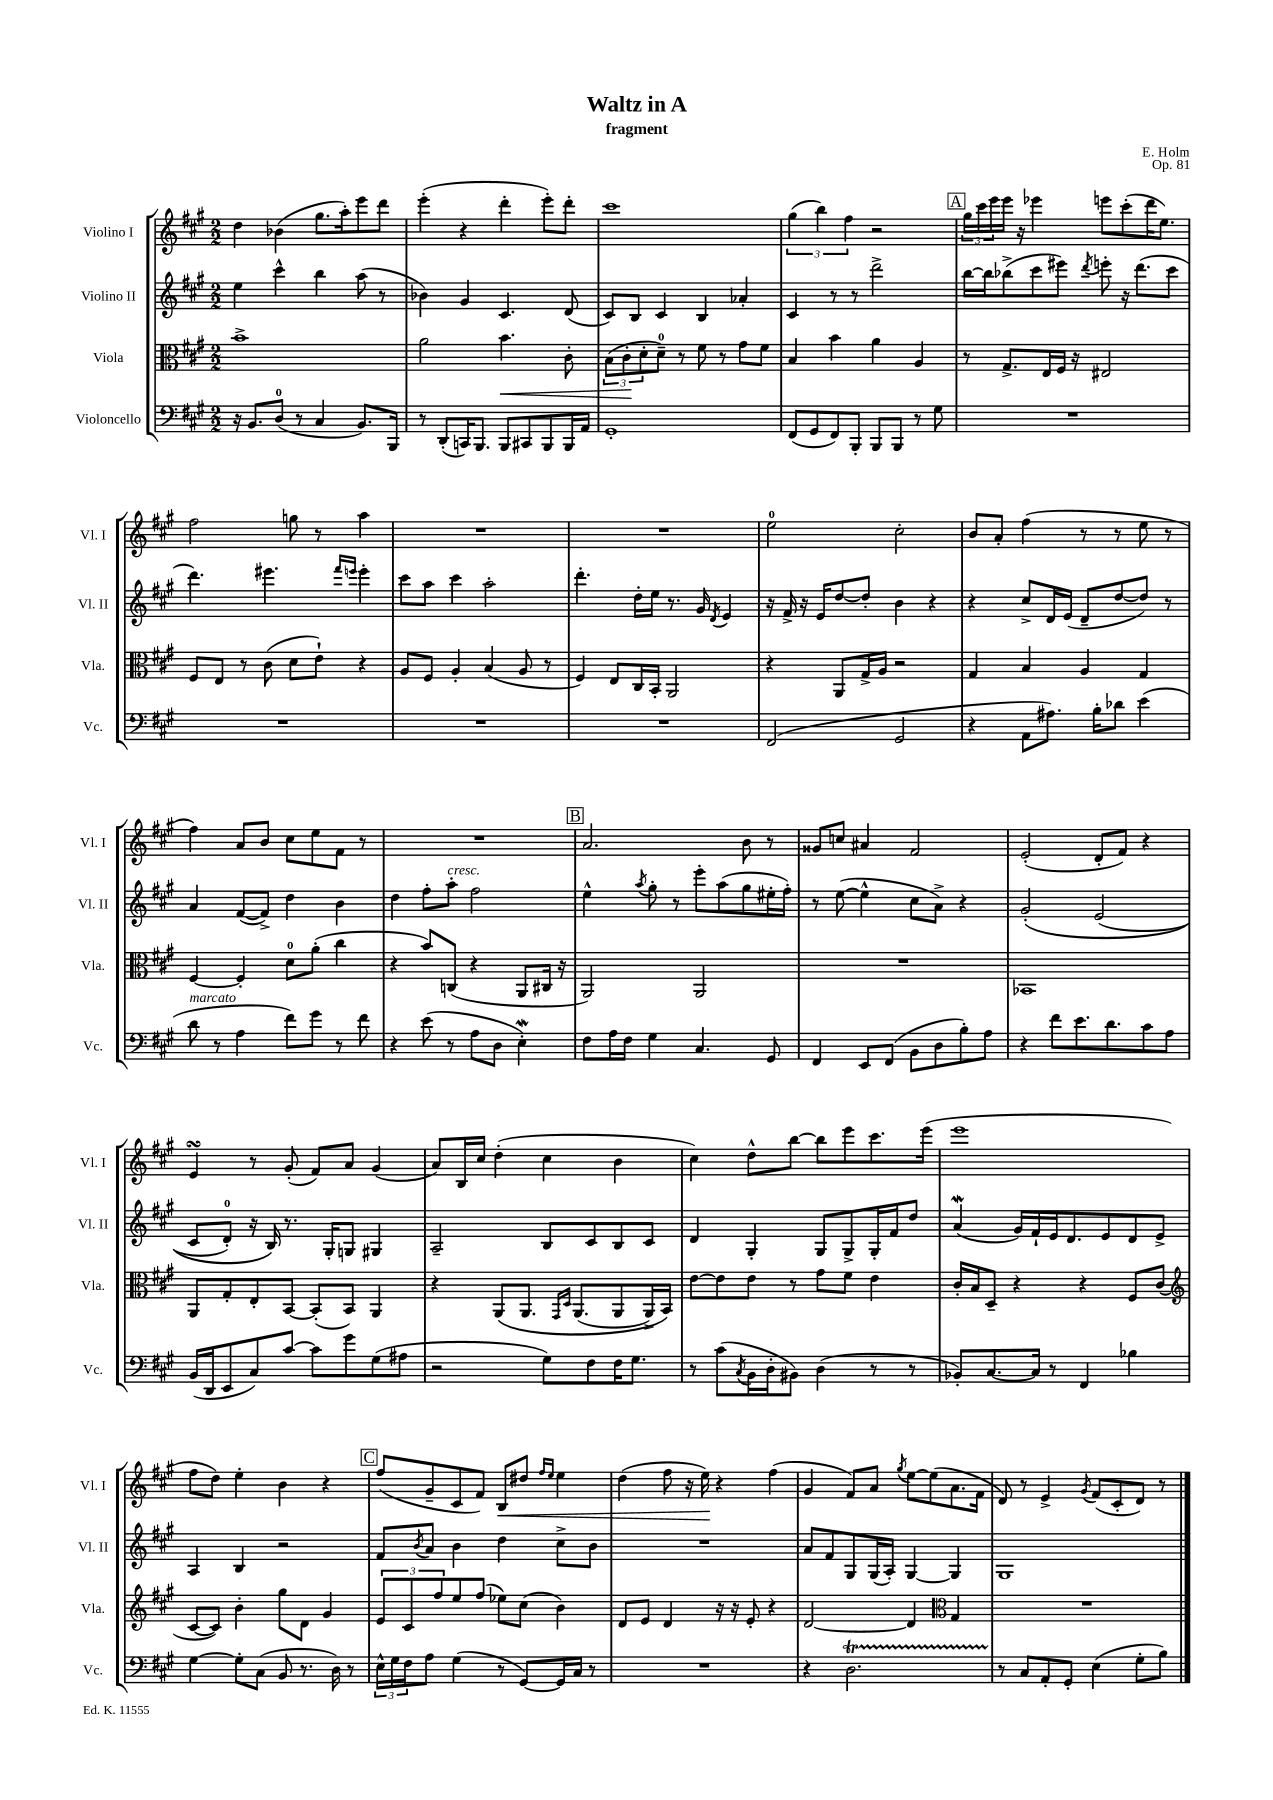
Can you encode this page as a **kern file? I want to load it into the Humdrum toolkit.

**kern	**kern	**dynam	**kern	**kern	**dynam
*part4	*part3	*part3	*part2	*part1	*part1
*staff4	*staff3	*staff3	*staff2	*staff1	*staff1
*I"Violoncello	*I"Viola	*	*I"Violino II	*I"Violino I	*
*I'Vc.	*I'Vla.	*	*I'Vl. II	*I'Vl. I	*
*clefF4	*clefC3	*	*clefG2	*clefG2	*
*k[f#c#g#]	*k[f#c#g#]	*	*k[f#c#g#]	*k[f#c#g#]	*
*M2/2	*M2/2	*	*M2/2	*M2/2	*
=1	=1	=1	=1	=1	=1
16r	1b^	.	4ee\	4dd\	.
8.BB/L	.	.	.	.	.
(8D/J	.	.	4ccc#^^\	(4b-X\	.
8r	.	.	.	.	.
4C#/	.	.	4bb\	8.gg#\L	.
.	.	.	.	16aa'\k)	.
8.BB/L)	.	.	(8aa\	8eee\	.
.	.	.	8r	8ddd\J	.
16BBB/Jk	.	.	.	.	.
=2	=2	=2	=2	=2	=2
8r	2a\	.	4b-X\)	(4eee'\	.
(8DD'/L	.	.	.	.	.
16CCn/K)	.	.	4g#/	4r	.
8.BBB/J	.	.	.	.	.
!	!	!LO:HP:b	!	!	!
8BBB/L	4.b\	<	4.c#/	4ddd'\	.
8CC#X/	.	.	.	.	.
8BBB/	.	.	.	8eee'\L)	.
16BBB/L	8c#'\	.	(8d/	8ddd'\J	.
16AA/JJ	.	.	.	.	.
=3	=3	=3	=3	=3	=3
1GG#'	(12B\L	.	8c#/L)	1ccc#	.
.	12c#'\	.	.	.	.
.	.	.	8B/J	.	.
.	12d'\	[	.	.	.
.	8d~\J)	.	4c#/	.	.
.	8r	.	.	.	.
.	8f#\	.	4B/	.	.
.	8r	.	.	.	.
.	8g#\L	.	4a-X'/	.	.
.	8f#\J	.	.	.	.
=4	=4	=4	=4	=4	=4
(8FF#/L	4B/	.	4c#/	(6gg#\	.
8GG#/	.	.	.	.	.
.	.	.	.	6bb\)	.
8FF#/)	4b\	.	8r	.	.
.	.	.	.	6ff#\	.
8BBB'/J	.	.	8r	.	.
8BBB/L	4a\	.	2ddd^\	2r	.
8BBB/J	.	.	.	.	.
8r	4A/	.	.	.	.
8G#\	.	.	.	.	.
!!LO:REH:place=s1:t=A
=5	=5	=5	=5	=5	=5
1r	8r	.	[16bb\LL	24gg#\LL	.
.	.	.	.	24ccc#\	.
.	.	.	16bb\J]	.	.
.	.	.	.	24eee\	.
.	8.G#^/L	.	(8bb-X^\	16eee\JJ	.
.	.	.	.	16r	.
.	.	.	8ccc#\	4eee-X\	.
.	16E/L	.	.	.	.
.	16F#/JJ	.	8eee#X\J)	.	.
.	16r	.	.	.	.
.	.	.	8qddd/	.	.
.	2E#X/	.	8eeen'\	8eeen\L	.
.	.	.	16r	(8ccc#'\	.
.	.	.	(8.ddd\L	.	.
.	.	.	.	16ddd\K	.
.	.	.	.	8.ee\J)	.
.	.	.	8ccc#\J	.	.
!!LO:LB:g=z
=6	=6	=6	=6	=6	=6
1r	8F#/L	.	4.ddd\)	2ff#\	.
.	8E/J	.	.	.	.
.	8r	.	.	.	.
.	(8c#\	.	4.eee#X\	.	.
.	8d\L	.	.	8ggn\	.
.	8e`\J)	.	.	8r	.
.	.	.	16qqfff#/LL	.	.
.	.	.	16qqeeen/JJ	.	.
.	4r	.	4eee'\	4aa\	.
=7	=7	=7	=7	=7	=7
1r	8A/L	.	8ccc#\L	1r	.
.	8F#/J	.	8aa\J	.	.
.	4A'/	.	4ccc#\	.	.
.	(4B/	.	2aa'\	.	.
.	8A/	.	.	.	.
.	8r	.	.	.	.
=8	=8	=8	=8	=8	=8
1r	4F#/)	.	4.ddd'\	1r	.
.	8E/L	.	.	.	.
.	16C#/L	.	16dd'\LL	.	.
.	16BB'/JJ	.	16ee\JJ	.	.
.	2AA/	.	8.r	.	.
.	.	.	16g#/	.	.
.	.	.	8qd/	.	.
.	.	.	4e/	.	.
=9	=9	=9	=9	=9	=9
(2FF#/	4r	.	16r	2ee\	.
.	.	.	16f#^/	.	.
.	.	.	16r	.	.
.	.	.	16e/KL	.	.
.	8AA/L	.	[8dd/	.	.
.	16G#^/L	.	8dd'/J]	.	.
.	16A/JJ	.	.	.	.
2GG#/	2r	.	4b\	2cc#'\	.
.	.	.	4r	.	.
=10	=10	=10	=10	=10	=10
4r	4G#/	.	4r	8b/L	.
.	.	.	.	8a'/J	.
8AA\L	4B/	.	8cc#^/L	(4ff#\	.
8.A#X\J)	.	.	16d/L	.	.
.	.	.	(16e/JJ	.	.
.	4A/	.	8d~/L	8r	.
16B'\KL	.	.	.	.	.
8d-X\J	.	.	[8dd/	8r	.
(4e\	4G#/	.	8dd/J])	8ee\	.
.	.	.	8r	8r	.
!!LO:LB:g=z
=11	=11	=11	=11	=11	=11
!LO:TX:a:i:t=marcato	!	!	!	!	!
8d\	[4F#/	.	4a/	4ff#\)	.
8r	.	.	.	.	.
4A\	4F#'/]	.	([8f#/L	8a/L	.
.	.	.	8f#^/J])	8b/J	.
8f#\L)	8d\L	.	4dd\	8cc#\L	.
8g#\J	(8a'\J	.	.	8ee\	.
8r	4cc#\	.	4b\	8f#\J	.
8f#\	.	.	.	8r	.
=12	=12	=12	=12	=12	=12
4r	4r	.	4dd\	1r	.
(8e\	8b/L)	.	8ff#'\L	.	.
!	!	!	!LO:TX:a:i:t=cresc.	!	!
8r	(8Cn/J	.	8aa'\J	.	.
8A\L	4r	.	2ff#\	.	.
8D\J	.	.	.	.	.
4EW'\)	8AA/L	.	.	.	.
.	16C#X/Jk	.	.	.	.
.	16r	.	.	.	.
!!LO:REH:place=s1:t=B
=13	=13	=13	=13	=13	=13
8F#\L	2AA/)	.	4ee^^\	2.a/	.
16A\L	.	.	.	.	.
16F#\JJ	.	.	.	.	.
.	.	.	8qaa/	.	.
4G#\	.	.	8gg#'\	.	.
.	.	.	8r	.	.
4.C#/	2AA/	.	8eee'\L	.	.
.	.	.	(8aa\	.	.
.	.	.	8gg#\	8b\	.
8GG#/	.	.	16ee#X'\L	8r	.
.	.	.	16ff#'\JJ)	.	.
=14	=14	=14	=14	=14	=14
4FF#/	1r	.	8r	8g##X/L	.
.	.	.	([8ee\	8ccn/J	.
8EE/L	.	.	4ee^^\]	4a#X/	.
(8FF#/J	.	.	.	.	.
8BB\L	.	.	8cc#\L	2f#/	.
8D\	.	.	8a^\J)	.	.
8B'\)	.	.	4r	.	.
8A\J	.	.	.	.	.
=15	=15	=15	=15	=15	=15
4r	1BB-X	.	(2g#'/	(2e'/	.
8f#\L	.	.	.	.	.
8.e\	.	.	.	.	.
.	.	.	(2e/	8d'/L	.
8.d\	.	.	.	.	.
.	.	.	.	8f#/J)	.
8c#\	.	.	.	4r	.
8A\J	.	.	.	.	.
!!LO:LB:g=z
=16	=16	=16	=16	=16	=16
(16BB/LL	8AA/L	.	8c#/L	4esSSS/	.
16DD/J	.	.	.	.	.
8EE/	8G#'/	.	8d'/J)	.	.
8C#/)	8E'/	.	16r	8r	.
.	.	.	16B/)	.	.
[8c#/J	[8BB/J	.	8.r	(8g#'/	.
8c#\L]	(8BB'/L]	.	.	8f#/L)	.
.	.	.	16G#'/KL	.	.
8g#\	8BB/J)	.	8Gn/J	8a/J	.
(8G#\	4AA/	.	4G#X/	(4g#/	.
8A#X\J	.	.	.	.	.
=17	=17	=17	=17	=17	=17
2r	4r	.	2A~/	8a/L)	.
.	.	.	.	16B/L	.
.	.	.	.	16cc#/JJ	.
.	(8AA/L	.	.	(4dd'\	.
.	8.AA/J	.	.	.	.
8G#\L)	.	.	8B/L	4cc#\	.
.	16qqGG#/LL	.	.	.	.
.	16qqD/JJ	.	.	.	.
.	(8.AA/L	.	.	.	.
8F#\	.	.	8c#/	.	.
16F#\K	8AA/	.	8B/	4b\	.
8.G#\J	.	.	.	.	.
.	16AA^/L)	.	8c#/J	.	.
.	16BB/JJ)	.	.	.	.
=18	=18	=18	=18	=18	=18
8r	[8e\L	.	4d/	4cc#\)	.
(8c#\L	8e\]	.	.	.	.
8qC#/	.	.	.	.	.
16BB\L	8e\J	.	4G#'/	8dd^^\L	.
16D'\J	.	.	.	.	.
8BB#X\J)	8r	.	.	[8bb\J	.
(4D\	8g#\L	.	8G#/L	8bb\L]	.
.	8f#\J	.	8G#^/	8eee\	.
8r	4e\	.	16G#'/L	8.ccc#\	.
.	.	.	16f#/J	.	.
8r	.	.	8dd/J	.	.
.	.	.	.	(16eee\Jk	.
=19	=19	=19	=19	=19	=19
8BB-X'/L)	16c#'/LL	.	(4aw/	1eee	.
.	16B/J	.	.	.	.
[8.C#/	8D~/J	.	.	.	.
.	4r	.	16g#/LL)	.	.
16C#/Jk]	.	.	16f#`/	.	.
8r	.	.	16e/J	.	.
.	.	.	8.d/	.	.
4FF#/	4r	.	.	.	.
.	.	.	8e/	.	.
4B-X\	8F#/L	.	8d/	.	.
.	(8c#/J	.	8e^/J	.	.
!!LO:LB:g=z
=20	=20	=20	=20	=20	=20
*	*clefG2	*	*	*	*
[4G#\	[8c#/L	.	4A/	8ff#\L	.
.	8c#/J])	.	.	8dd\J)	.
8G#'\L]	4b'\	.	4B/	4ee'\	.
(8C#\J	.	.	.	.	.
8BB/	8gg#\L	.	2r	4b\	.
8.r	8d\J	.	.	.	.
.	4g#/	.	.	4r	.
16D\)	.	.	.	.	.
8r	.	.	.	.	.
!!LO:REH:place=s1:t=C
=21	=21	=21	=21	=21	=21
24E^^\LL	12e/L	.	8f#/L	(8ff#/L	.
24G#\	.	.	.	.	.
24F#\J	12c#/	.	.	.	.
.	.	.	8qb/	.	.
8A\J	.	.	8a/J	8g#~/	.
.	12ff#/	.	.	.	.
(4G#\	8ee/	.	4b\	8c#/	.
.	(8ff#/J	.	.	8f#/J)	.
!	!	!	!	!	!LO:HP:b
8r	8ee-X\L)	.	4dd\	8B/L	<
[8GG#/L)	(8cc#\J	.	.	8dd#X/J	.
.	.	.	.	16qqff#/LL	.
.	.	.	.	16qqee/JJ	.
16GG#/L]	4b\)	.	8cc#^\L	4ee\	.
16C#/JJ	.	.	.	.	.
8r	.	.	8b\J	.	.
=22	=22	=22	=22	=22	=22
1r	8d/L	.	1r	(4dd\	.
.	8e/J	.	.	.	.
.	4d/	.	.	8ff#\	.
.	.	.	.	16r	.
.	.	.	.	16ee\)	.
.	16r	.	.	4r	[
.	16r	.	.	.	.
.	8e'/	.	.	.	.
.	4r	.	.	(4ff#\	.
=23	=23	=23	=23	=23	=23
4r	[2d/	.	8a/L	4g#/	.
.	.	.	8f#/	.	.
2.DT\	.	.	8G#/	8f#/L)	.
.	.	.	(16G#/L	8a/J	.
.	.	.	16A'/JJ)	.	.
.	.	.	.	8qgg#/	.
.	4d/]	.	[4G#/	[8ee\L	.
.	.	.	.	(8ee\]	.
*	*clefC3	*	*	*	*
.	4G#/	.	4G#/]	8.a\	.
.	.	.	.	16f#\Jk	.
=24	=24	=24	=24	=24	=24
8r	1r	.	1G#	8d/)	.
8C#/L	.	.	.	8r	.
8AA'/	.	.	.	4e^/	.
8GG#'/J	.	.	.	.	.
.	.	.	.	8qg#/	.
(4E\	.	.	.	(8f#/L	.
.	.	.	.	8c#'/	.
8G#'\L	.	.	.	8d/J)	.
8B\J)	.	.	.	8r	.
==	==	==	==	==	==
*-	*-	*-	*-	*-	*-
